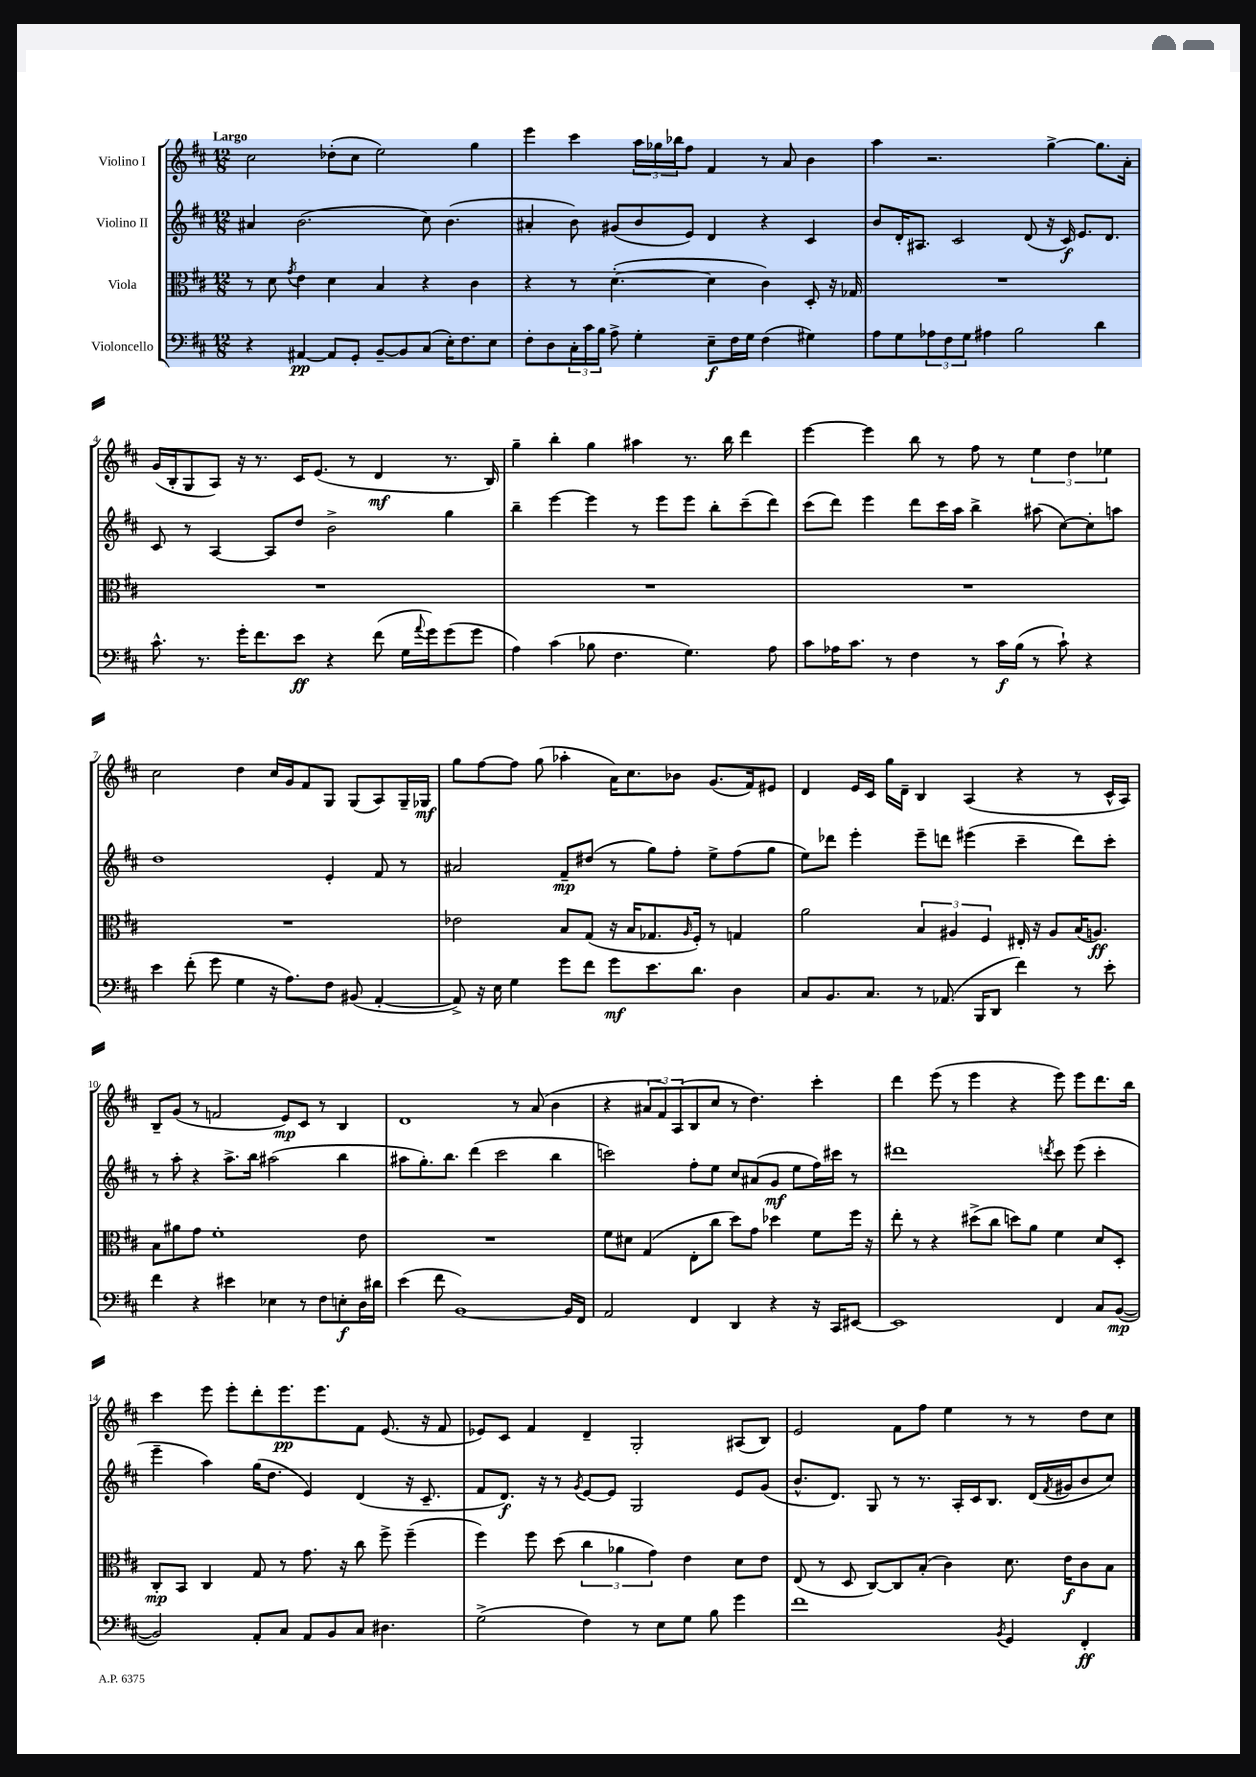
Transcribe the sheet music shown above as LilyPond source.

<<
\new StaffGroup <<
\new Staff = "s0" \with { instrumentName = "Violino I" } {
    \clef treble \key d \major \numericTimeSignature \time 12/8 \tempo "Largo"
    cis''2 des''8-.( cis''8 e''2) g''4 |
    e'''4 cis'''4 \tuplet 3/2 { a''16 ges''16 bes''16 } fis''8 fis'4 r8 a'8 b'4 |
    a''4 r2. g''4~-> g''8. a'16-. |
    g'16( b16-. g8 a8) r16 r8. cis'16 e'8.( r8 d'4\mf r8. b16) |
    g''4-- b''4-. g''4 ais''4 r8. b''16 d'''4 |
    e'''4~ e'''4 b''8 r8 fis''8 r8 \tuplet 3/2 { e''4 d''4 ees''4 } |
    cis''2 d''4 cis''16 g'16 fis'8 g8 g8( a8) g16-- ges16\mf |
    g''8 fis''8~ fis''8 g''8( aes''4-. a'16) cis''8. bes'8 g'8.( fis'16) eis'8 |
    d'4 e'16 cis'16 g''16 d'16-- b4 a4( r4 r8 cis'16-^ a16) |
    b8-- g'8( r8 f'2 e'8\mp) cis'8 r8 b4 |
    d'1 r8 a'8( b'4 |
    r4 \tuplet 3/2 { ais'8 fis'8) a8( } b8 cis''8 r8 d''4.) cis'''4-. |
    d'''4 e'''8( r8 e'''4 r4 e'''8) e'''8 d'''8. b''16 |
    cis'''4 e'''8 e'''8-. d'''8-. e'''8.\pp e'''8. fis'8 e'8.( r16 fis'8 |
    ees'8) cis'8 fis'4 d'4-- g2-. ais8( b8) |
    e'2 fis'8 fis''8 e''4 r8 r8 d''8 cis''8 \bar "|." |
}
\new Staff = "s1" \with { instrumentName = "Violino II" } {
    \clef treble \key d \major \numericTimeSignature \time 12/8
    ais'4 b'2.( cis''8) b'4.( |
    ais'4-. b'8) gis'8( b'8 e'8) d'4 r4 cis'4 |
    b'8 d'16-. ais8. cis'2 d'8( r16 cis'16\f) e'8. d'8. |
    cis'8 r8 a4~ a8 d''8 b'2-> g''4 |
    b''4-- e'''4~ e'''4 r8 e'''8 e'''8 b''8-. cis'''8--( d'''8) |
    cis'''8( d'''8) e'''4 d'''8 cis'''16 a''16 b''4-> ais''8( cis''8~) cis''8-. a''8 |
    d''1 e'4-. fis'8 r8 |
    ais'2 fis'8--\mp dis''8( r8 g''8) fis''8-. e''8-> fis''8( g''8 |
    e''8) des'''8 e'''4-. e'''8-- d'''8 eis'''4( cis'''4-- d'''8) cis'''8-. |
    r8 a''8-. r4 a''8.-> b''16 ais''2( b''4 |
    ais''8 g''8.-.) b''8. d'''4( cis'''2 b''4 |
    c'''2) fis''8-. e''8 cis''8 ais'8( g'8\mf e''8 fis''16) cis'''16 r8 |
    dis'''1 \acciaccatura { d'''8 } cis'''8 e'''8( cis'''4-. |
    e'''4-- a''4) g''16( d''8. e'4) d'4( r16 cis'8.-- |
    fis'8 d'8.\f) r16 r8 \acciaccatura { g'8 } e'8~ e'8 g2 e'8 g'8( |
    b'8.-^ d'8.) g8 r8 r8. a16-. cis'16 b8. d'16( \acciaccatura { fis'8 } gis'16 b'8 cis''8) \bar "|." |
}
\new Staff = "s2" \with { instrumentName = "Viola" } {
    \clef alto \key d \major \numericTimeSignature \time 12/8
    r8 d'8 \acciaccatura { g'8 } e'4 d'4 b4 r4 cis'4 |
    r4 r8 d'4.~-.( d'4 cis'4) d8-. r16 ges16 |
    R1. |
    R1. |
    R1. |
    R1. |
    R1. |
    ees'2 b8 g8( r16 b16 ges8. \grace { a16 } fis16-.) r8 g4 |
    a'2 \tuplet 3/2 { b4 ais4 fis4 } eis16-. r16 ais8 b16( a8.\ff) |
    b8 ais'8 g'8 fis'1-. e'8 |
    R1. |
    fis'8 dis'8 g4( e8-. cis''8 d''8) g'8 des''4 fis'8 fis''16 r16 |
    e''8-. r8 r4 dis''8->( cis''8 d''8) a'8 fis'4 d'8 d8-. |
    cis8-.\mp b,8 cis4 g8 r8 g'8. r16 cis''8 fis''8-> fis''4--( |
    fis''4) fis''8 d''8( \tuplet 3/2 { cis''4 aes'4 g'4) } e'4 d'8 e'8 |
    e8( r8 d8 cis8~) cis8 b8-.( cis'4) d'8. e'16\f cis'8 b8 \bar "|." |
}
\new Staff = "s3" \with { instrumentName = "Violoncello" } {
    \clef bass \key d \major \numericTimeSignature \time 12/8
    r4 ais,4~\pp ais,8 g,8-. b,8~-- b,8 cis8( e16-.) fis8. e8 |
    fis8-. d8 \tuplet 3/2 { cis16-. cis'16 b16 } a8-> g4-. e8--\f fis16 g16 fis4( gis4) |
    a8 g8 \tuplet 3/2 { aes8 fis8 g8 } ais4 b2 d'4 |
    cis'8.-^ r8. g'16-. fis'8. e'8\ff r4 fis'8( g16 \appoggiatura { a'8 } g'16) g'8( g'8 |
    a4) cis'4( bes8 fis4. g4.) a8 |
    cis'8 aes16 cis'8. r8 fis4 r8 cis'16\f b16( r8 cis'8-!) r4 |
    e'4 fis'8-.( g'8 g4 r16 a8.) fis8 bis,8( a,4~-. |
    a,8->) r16 e16 g4 g'8 fis'8 g'8\mf e'8. d'8. d4 |
    cis8 b,8. cis8. r8 aes,8.( b,,16 d,8 fis'4) r8 e'8-. |
    fis'4 r4 eis'4 ees4 r8 fis8 e8-.\f d16 dis'16 |
    e'4( fis'8 b,1~) b,16 fis,16 |
    a,2 fis,4 d,4 r4 r16 cis,16 eis,8~ |
    eis,1 fis,4 cis8 b,8~\mp( |
    b,2) a,8-. cis8 a,8 b,8 cis8 dis4. |
    g2->( fis4) r8 e8 g8 b8 g'4 |
    fis'1 \acciaccatura { b,8 } g,4 fis,4-.\ff \bar "|." |
}
>>
>>
